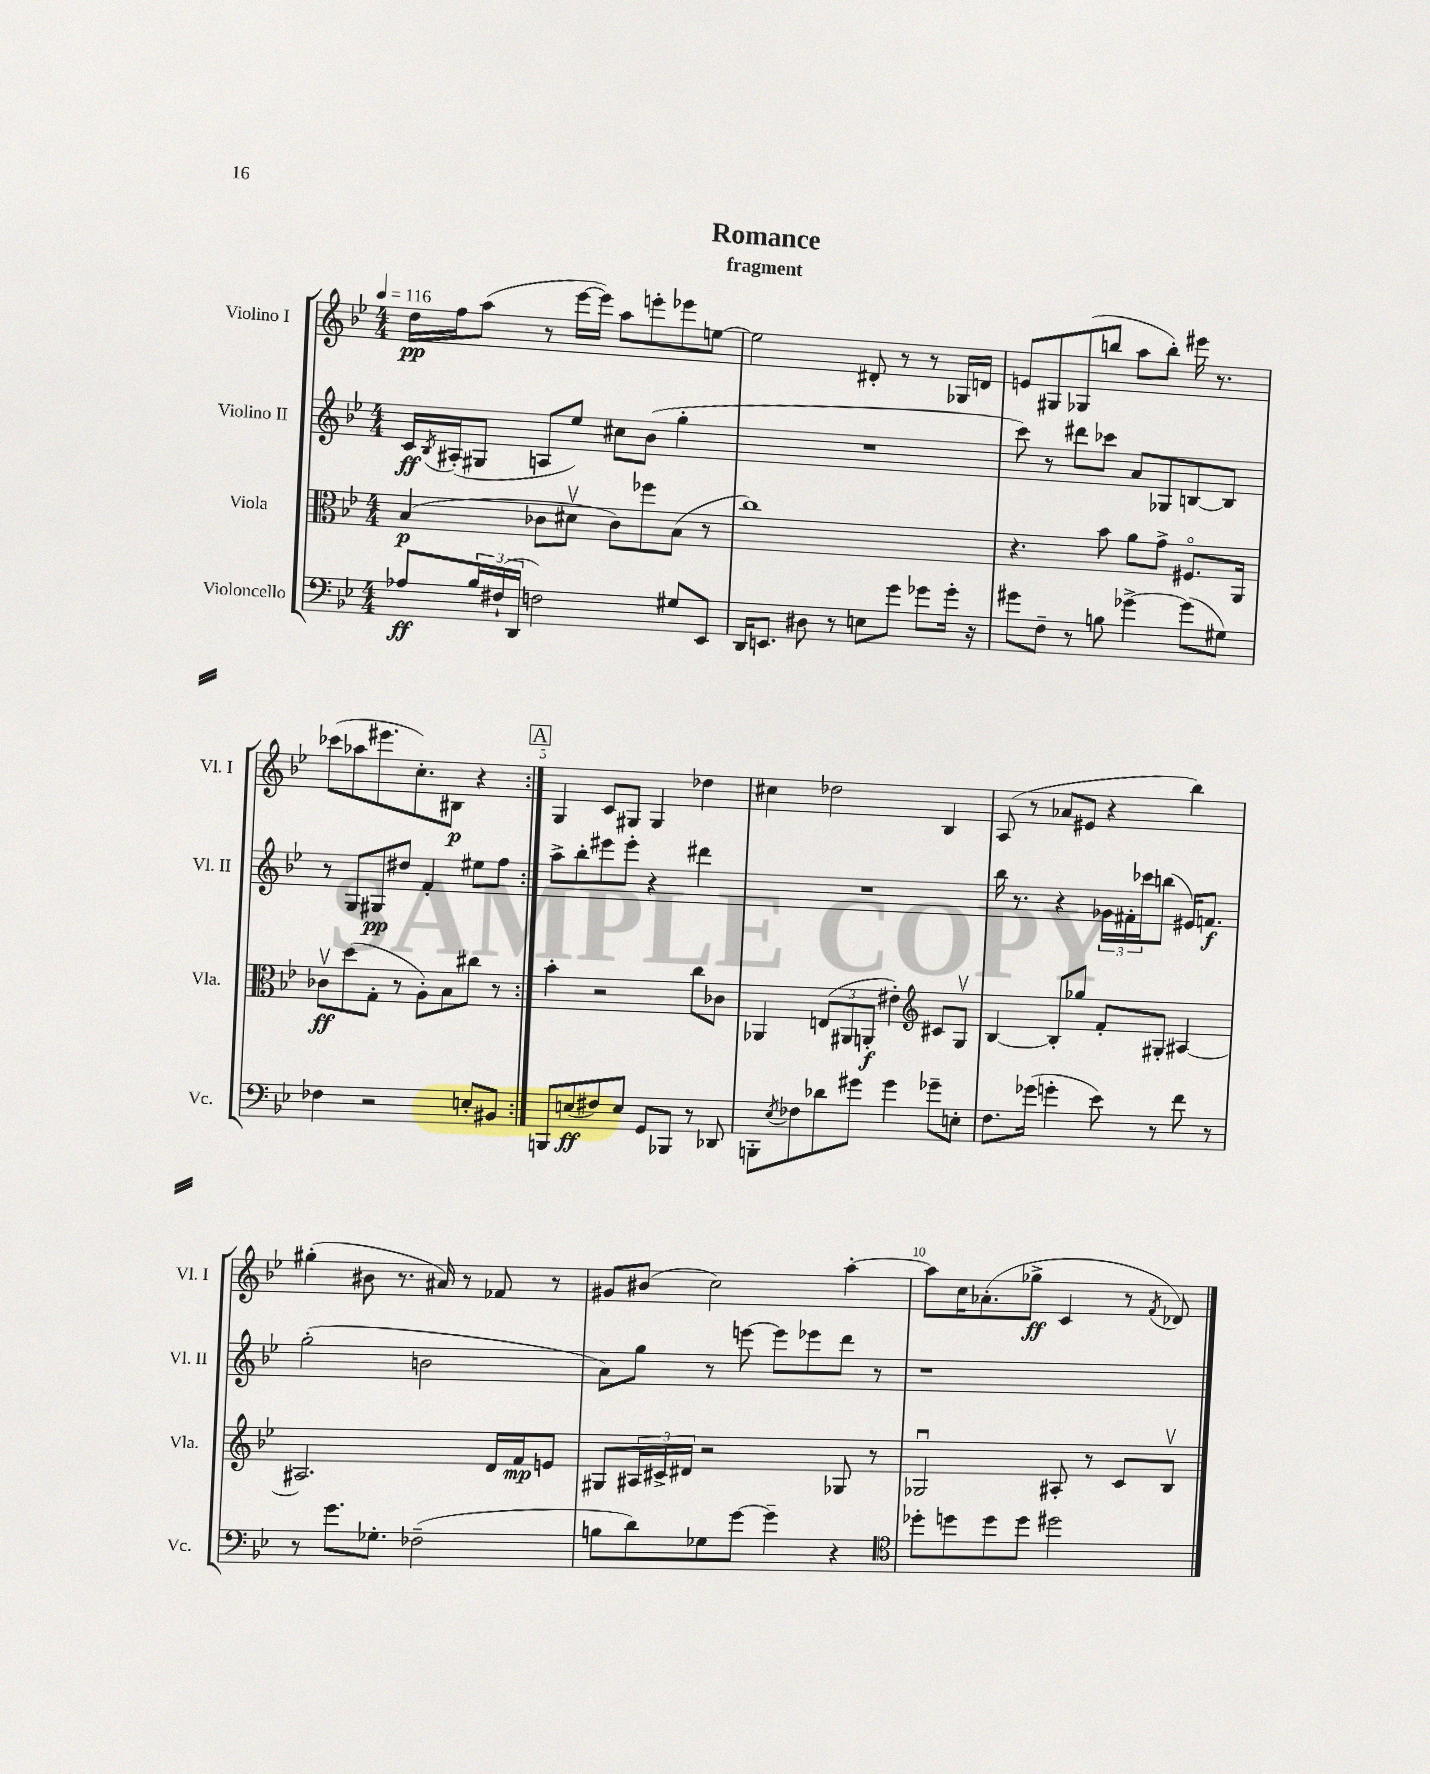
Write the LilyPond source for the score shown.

\header { title = "Romance" subtitle = "fragment" }
<<
\new StaffGroup <<
\new Staff = "s0" \with { instrumentName = "Violino I" shortInstrumentName = "Vl. I" } {
    \clef treble \key bes \major \numericTimeSignature \time 4/4 \tempo 4 = 116
    \repeat volta 2 { d''16\pp f''16 a''8( r8 ees'''16~ ees'''16) a''8 e'''8-. ees'''8 e''8~ |
    e''2 dis'8-. r8 r8 ges16 d'16 |
    e'8 gis8 ges8( b''8 a''8 b''8-.) eis'''16 r8. |
    ces'''8( aes''8 eis'''8. c''8.-.) bis8\p r4 | }
    \mark \markup { \box "A" } g4 c'8 gis8 gis4 des''4 |
    cis''4 des''2 bes4 |
    a8( r8 aes'8 eis'8 r4 bes''4) |
    gis''4-.( bis'8 r8. ais'16) r8 fes'8 r8 |
    gis'8 bis'8( c''2) a''4~-. |
    a''8 c''16 aes'8.-.( ges''8->\ff c'4 r8 \acciaccatura { f'8 } des'8) \bar "|." |
}
\new Staff = "s1" \with { instrumentName = "Violino II" shortInstrumentName = "Vl. II" } {
    \clef treble \key bes \major \numericTimeSignature \time 4/4
    \repeat volta 2 { c'16\ff \acciaccatura { bes8 } ais16-.( gis8 a8 ees''8) cis''8 bes'8( g''4-. |
    R1 |
    c'''8) r8 dis'''8 ces'''8 a'8 ges8 b8~ b8 |
    r8 g8 gis8\pp dis''8 f'4-. eis''8 f''8 | }
    \mark \markup { \box "A" } a''8-> bes''8-. eis'''8 eis'''8-. r4 dis'''4 |
    R1 |
    bes''16 r8. r4 \tuplet 3/2 { ges'16 fis'16-. ces'''16 } b''8( eis'16) f'8.\f |
    g''2-.( b'2 |
    a'8) g''8 r8 e'''8~ e'''8 ees'''8 d'''8 r8 |
    r1 \bar "|." |
}
\new Staff = "s2" \with { instrumentName = "Viola" shortInstrumentName = "Vla." } {
    \clef alto \key bes \major \numericTimeSignature \time 4/4
    \repeat volta 2 { bes4\p( ces'8 dis'8\upbow ces'8) fes''8 bes8( r8 |
    c''1) |
    r4. bes'8 a'8 g'8-> fis8.\flageolet a,16 |
    ces'8\upbow\ff d''8( g8-. r8 a8-.) bes8 cis''8 r8 | }
    \mark \markup { \box "A" } bes'4-. r2 c''8 ces'8 |
    aes,4 \tuplet 3/2 { e8( ais,8 a,8-.\f } eis'4-.) \clef treble cis'8 g8\upbow |
    bes4~ bes8-. ges''8 f'8-. gis8-. ais4~ |
    ais2. d'16 f'16\mp e'8 |
    gis8 \tuplet 3/2 { ais16 cis'16-> dis'16 } r2 ges8 r8 |
    ges2\downbow ais8-. r8 c'8 bes8\upbow \bar "|." |
}
\new Staff = "s3" \with { instrumentName = "Violoncello" shortInstrumentName = "Vc." } {
    \clef bass \key bes \major \numericTimeSignature \time 4/4
    \repeat volta 2 { aes8\ff \tuplet 3/2 { bes16 fis16-!( d,16 } f2) gis8 ees,8 |
    d,16 e,8. dis8 r8 e8 g'8 ges'8 ges'16-. r16 |
    gis'8 f8-- r8 b8 ges'4~-> ges'8( gis8) |
    fes4 r2 e8-. bis,8 | }
    \mark \markup { \box "A" } b,,8 e8\ff( fis8) e8 g,8 bes,,8 r8 des,8 |
    b,,8-. \acciaccatura { ees8 } fes8 des'8 gis'8 gis'4 ges'8-- e8-. |
    f8. ges'16( g'4-. ees'8) r8 f'8 r8 |
    r8 g'8. ges8.-. fes2--( |
    b8 d'8) ges8 g'8~ g'4-- r4 |
    \clef tenor des''8-. d''8 d''8 d''8 dis''2 \bar "|." |
}
>>
>>
\layout { \context { \Score \override BarNumber.break-visibility = ##(#f #t #t) barNumberVisibility = #(every-nth-bar-number-visible 5) } }
